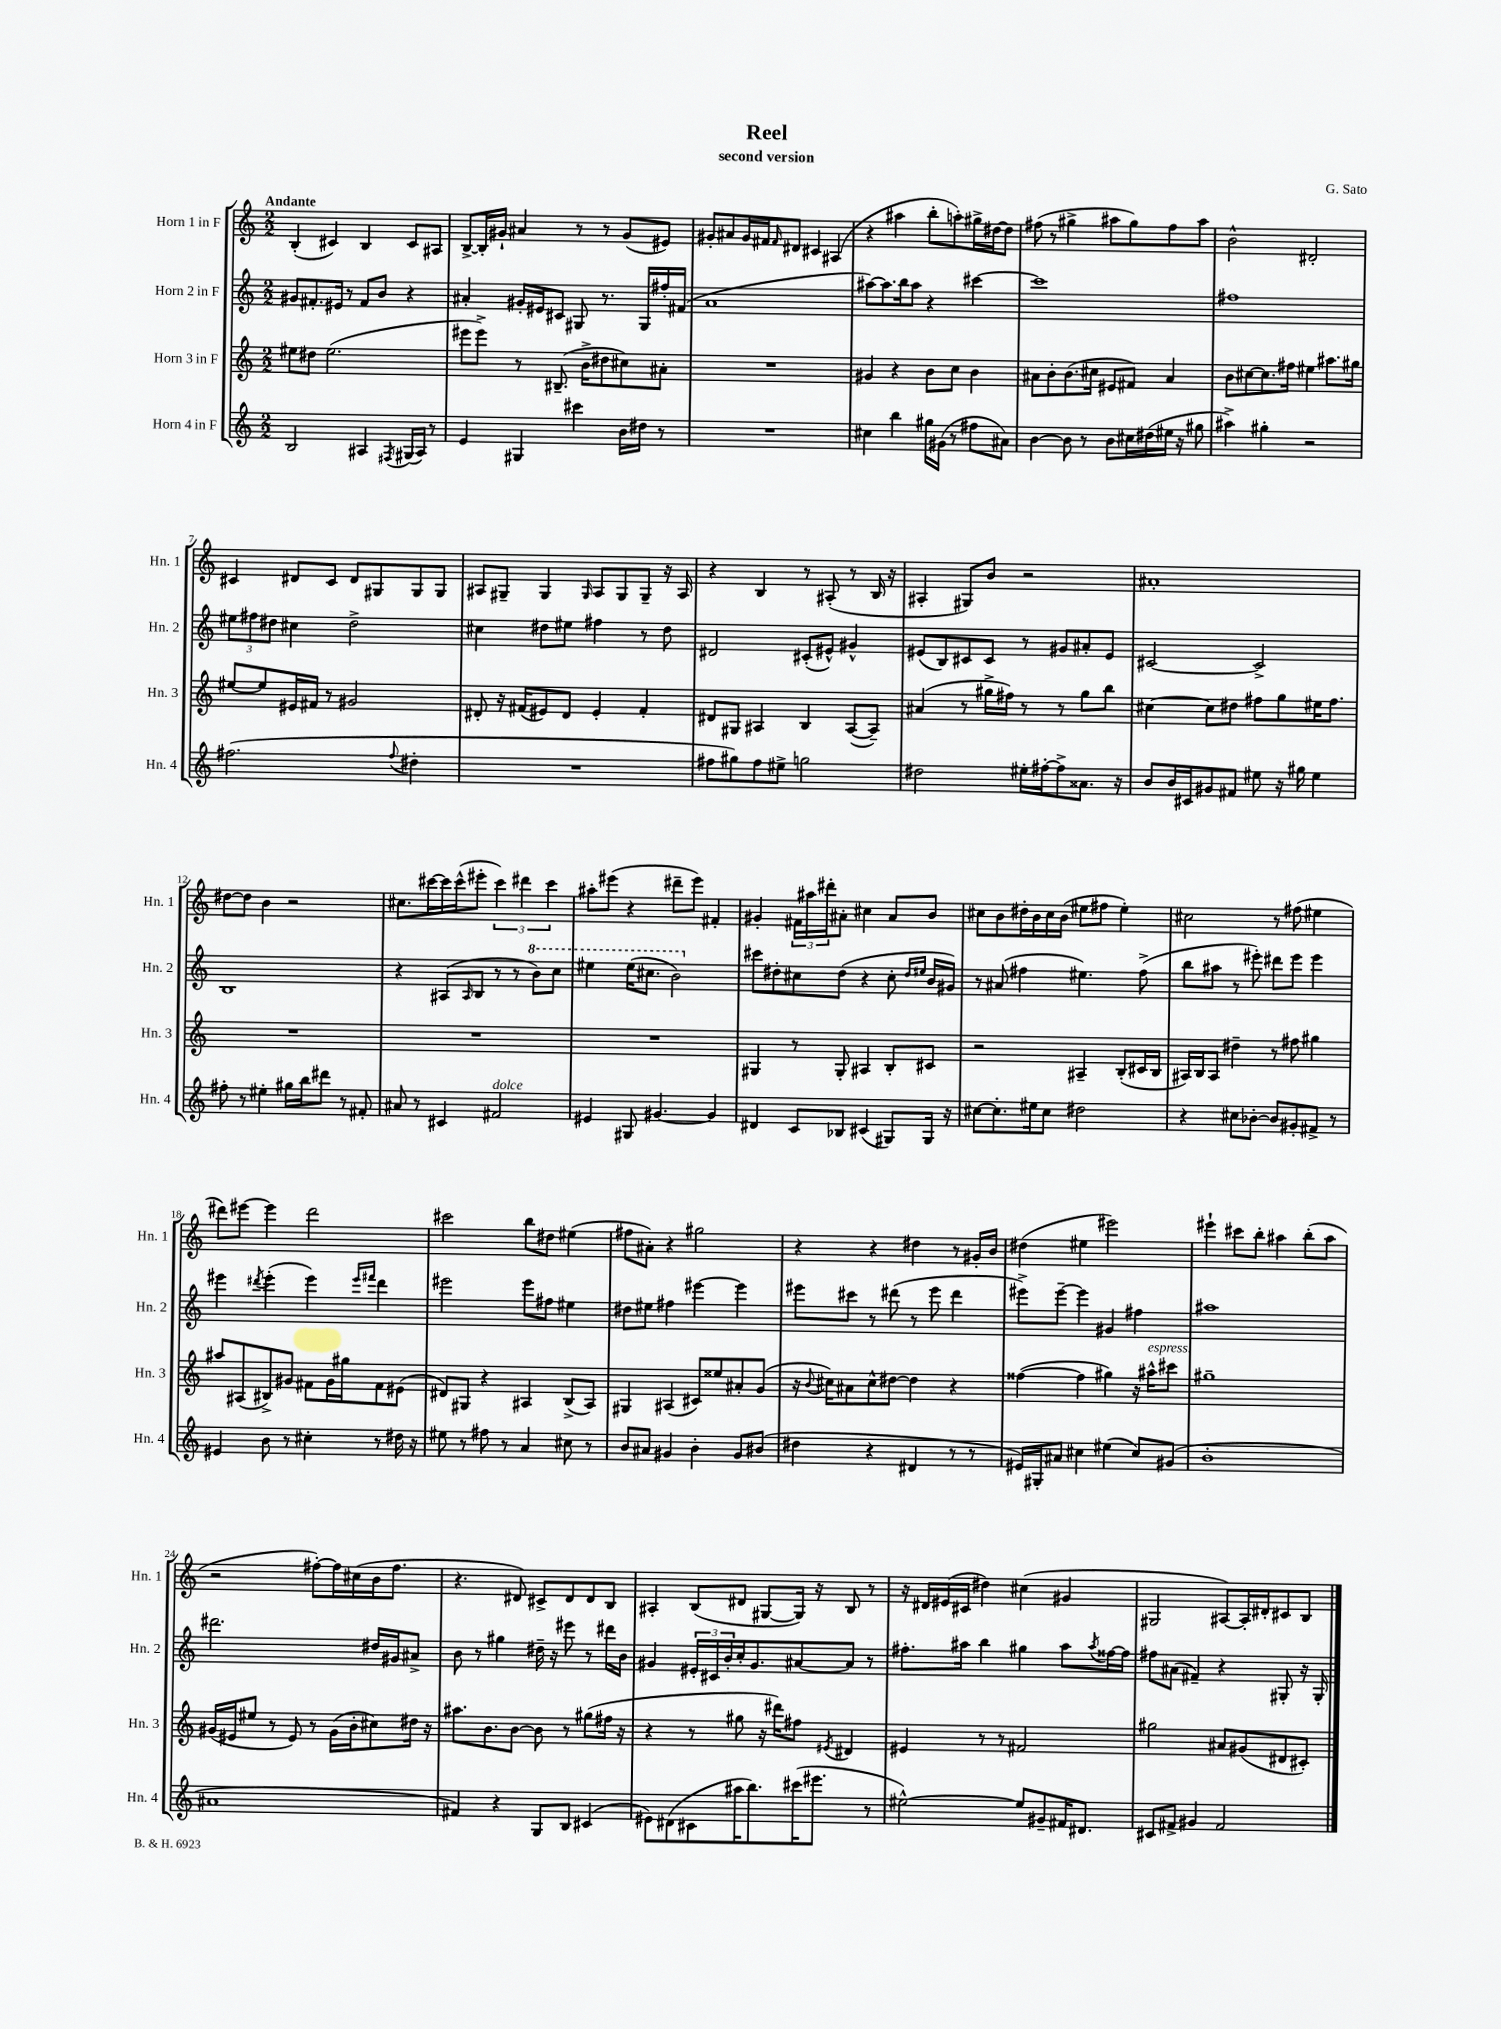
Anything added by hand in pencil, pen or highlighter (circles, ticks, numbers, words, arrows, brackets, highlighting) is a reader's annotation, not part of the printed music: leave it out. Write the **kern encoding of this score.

**kern	**kern	**kern	**kern
*staff4	*staff3	*staff2	*staff1
*clefG2	*clefG2	*clefG2	*clefG2
*k[]	*k[]	*k[]	*k[]
*M2/2	*M2/2	*M2/2	*M2/2
2B	8ee#	8g#	(4B'
.	8dd#	8.f#'	.
.	(2.ee#	.	4c#)
.	.	16e#	.
.	.	8r	.
4A#	.	8f#	4B
.	.	8b	.
8qF#	.	.	.
(16G#	.	4r	8c#
16A#)	.	.	.
8r	.	.	8A#
=	=	=	=
4e	8eee#	4a#'	[8B^
.	8eee#^)	.	16B']
.	.	.	16g#`
4G#	8r	16g#'	4a#
.	.	16e#	.
.	(8.B#~	8c#	.
4ccc#	.	8G#	8r
.	16b^	.	.
.	8dd#	8.r	8r
16b	8cc#)	.	(8g#
16dd#	.	16G#	.
8r	8a#'	16ff#'	8e#)
.	.	(16f#	.
=	=	=	=
1r	1r	1a	8g#'
.	.	.	8a#
.	.	.	16g#
.	.	.	16f#
.	.	.	16qqf#
.	.	.	8d#
.	.	.	4c#
.	.	.	(4A#
=	=	=	=
4cc#	4g#	[8aa#)	4r
.	.	8.aa#]	.
4bb	4r	.	4aa#
.	.	16bb	.
.	.	8aa#	.
16gg#	8b	4r	8bb'
(16g#	.	.	.
8r	8cc	.	8aa')
8ff#	4b	[4ccc#	16gg#^
.	.	.	[16dd#
8a#)	.	.	8dd#]
=	=	=	=
[4b	8a#	1ccc#]	(8ff#
.	8b'	.	8r
8b]	(8.b	.	4gg#^
8r	.	.	.
.	16cc#	.	.
8b	8e#	.	8aa#
16cc#	8f#)	.	8gg#)
(16dd#	.	.	.
16ee#	4a#	.	8ff#
16r	.	.	.
8gg#	.	.	8aa#
=	=	=	=
4aa#^)	8b	1ff#	2b^^
.	[8cc#	.	.
4gg#'	8.cc#]	.	.
.	16ff#	.	.
2r	4ee#	.	2d#'
.	8.aa#	.	.
.	16gg#	.	.
=	=	=	=
(2.ff#	[8ee#	12ee#	4c#
.	.	12ff#	.
.	8ee#]	.	.
.	.	12dd#	.
.	16e#	4cc#	8d#
.	16f#	.	.
.	8r	.	8c#
.	2g#	2dd#^	8d#
.	.	.	8G#
8qqff#	.	.	.
4dd#'	.	.	8G#
.	.	.	8G#
=	=	=	=
1r	8d#'	4cc#	8A#
.	16r	.	8G#~
.	(16f#	.	.
.	8e#)	8dd#	4G#
.	8d#	8ee#	.
.	.	.	16qqG#
.	4e#'	4ff#	8A#
.	.	.	8G#
.	4f#'	8r	8G#~
.	.	8dd#	16r
.	.	.	16A#
=	=	=	=
8ff#	8d#	2d#	4r
8gg#)	8G#	.	.
8ff#	4A#	.	4B
8ee#^	.	.	.
2gg	4B	(8c#'	8r
.	.	8e#^^)	(8A#'
.	([8A#	4g#^^	8r
.	8A#~])	.	16B
.	.	.	16r
=	=	=	=
2dd#	(4a#	(8e#	4A#'
.	.	8B)	.
.	8r	8c#	8G#)
.	16gg#^	8c#	8b
.	16ff#)	.	.
16ee#'	8r	8r	2r
[16ff#'	.	.	.
8ff#^]	8r	8g#	.
8.a##	8gg#	8a#'	.
.	8bb	8e#	.
16r	.	.	.
=	=	=	=
8b	[4cc#	[2c#	1a#'
16b	.	.	.
16c#	.	.	.
8g#	8cc#]	.	.
8f#	8dd#	.	.
8ee#	8ff#	2c#^]	.
16r	8gg	.	.
16gg#	.	.	.
4ee#	16ee#	.	.
.	8.ff#	.	.
=	=	=	=
8ff#'	1r	1B	[8dd#
8r	.	.	8dd#]
4ee#'	.	.	4b
16gg#	.	.	2r
16bb	.	.	.
8ddd#	.	.	.
8r	.	.	.
8f#'	.	.	.
=	=	=	=
8a#	1r	4r	8.cc#
8r	.	.	.
.	.	.	[16ccc#
4c#	.	(8A#	16ccc#]
.	.	.	(16ccc#^^
.	.	16qqA#	.
.	.	8B	8eee#'
2f#	.	8r	6ccc#)
.	.	8r	.
.	.	.	6ddd#
.	.	8bb)	.
.	.	.	6ccc#
.	.	8ccc	.
=	=	=	=
4e#	1r	4eee#	8aa#'
.	.	.	(8eee#
8G#	.	(16eee#	4r
.	.	8.ccc#	.
[4.g#	.	.	.
.	.	2bb)	8ddd#~
.	.	.	8eee#)
4g#]	.	.	4f#'
=	=	=	=
4d#	4G#	8ccc#	4g#'
.	.	8dd#'	.
8c	8r	8cc#	24f#
.	.	.	24aa#
.	.	.	24ddd#'
8B-	8G#'	(8dd#	8a#'
(4c#	4A#	4r	4cc#
8G#)	8B'	8cc#'	8a#
.	.	16qqdd#	.
.	.	16qqee#	.
16G#	8c#	16b	8b
16r	.	16g#)	.
=	=	=	=
[8cc#	2r	8r	8cc#
8.cc#']	.	(8a#	8b
.	.	4ff#	16dd#'
16ee#	.	.	16b
8cc#	.	.	16cc#
.	.	.	(16b
2dd#	4A#~	4.ee#)	8ee#
.	.	.	8ff#
.	(8B'	.	4ee#')
.	16c#	(8ff#^	.
.	16B	.	.
=	=	=	=
4r	16A#)	8bb	2cc#
.	16B	.	.
.	8A#	8aa#	.
8cc#	4dd#~	8r	.
[8b-'	.	8eee#')	.
8b-]	8r	8ddd#	8r
8g#'	8ff#	8eee#	(8ff#
8f#^	4gg#	4eee#	4ee#
8r	.	.	.
=	=	=	=
4e#	8aa#	4eee#	8ddd#)
.	(8A#	.	[8eee#
.	.	8qddd#	.
8b	8B#^)	(4eee#'	4eee#]
8r	8g#	.	.
4cc#'	8f#	4eee#)	2ddd#
.	16g#	.	.
.	16gg#	.	.
.	.	16qqeee#	.
.	.	16qqfff#	.
8r	8f#	4ddd#	.
16dd#	(8e#	.	.
16r	.	.	.
=	=	=	=
8ee#	8d#)	2eee#	2ccc#
8r	8G#	.	.
8ff#	4r	.	.
8r	.	.	.
4a	4A#	8eee#	8bb
.	.	8ff#	8dd#
8cc#	(8B^	4ee#	(4ee#
8r	8A#)	.	.
=	=	=	=
8b	4G#	8dd#	8ff#
8a#	.	8ee#	8a#')
4g#	(4A#	4ff#	4r
4b'	8c#)	[4eee#	2gg#
.	8ee##	.	.
8g#	8a#'	4eee#]	.
(8b#	(8g	.	.
=	=	=	=
4dd#	16r	8eee#	4r
.	8qqb	.	.
.	16cc#)	.	.
.	8a#	8ccc#	.
4r	8cc#^^	8r	4r
.	[8dd#	(8ddd#	.
4d#	4dd#]	8r	4dd#
.	.	8eee#	.
8r	4r	4ddd#	8r
8r	.	.	16g#'
.	.	.	16b
=	=	=	=
16e#)	([4ff##	8eee#^)	(4dd#
16G#'	.	.	.
8a#	.	[8eee#~	.
4cc#	4ff##]	4eee#]	4ee#
(4ee#	4gg#)	4g#	2eee#)
8cc#)	16r	4ff#	.
.	16aa#^^	.	.
(8g#	8ccc#	.	.
=	=	=	=
1b'	1gg#~	1aa#	4eee#`
.	.	.	8ccc#
.	.	.	8bb'
.	.	.	4aa#
.	.	.	(8bb'
.	.	.	8aa#
=	=	=	=
1a#	(16g#	2.ddd#	2r
.	16e#	.	.
.	8ee#	.	.
.	8r	.	.
.	8e#)	.	.
.	8r	.	[8ff#')
.	(16g#	.	16ff#]
.	16b'	.	(16cc#
.	8cc#)	16dd#	16b
.	.	16g#	8.ff#
.	16dd#	8a#^	.
.	16r	.	.
=	=	=	=
4f#)	8.aa#	8b	4.r
.	.	8r	.
.	8.b	.	.
4r	.	4gg#	.
.	[8b	.	8d#)
8G	8b]	16dd#~	8c#^
.	.	16r	.
8B	8r	8eee#	8d#
(4c#	(8gg#	8r	8d#
.	16ff#	16ddd#	8B
.	16r	16b	.
=	=	=	=
8e#)	4r	4g#	4A#'
(8d#	.	.	.
8c#	8r	24e#'	(8B
.	.	24c#	.
.	.	24b'	.
16aa#	8gg#	16cc'	8d#
8.bb)	.	8.g#	.
.	16r	.	[8G#
.	16ddd#)	.	.
(16ccc#	8ff#	[8a#	16G#])
8.eee#	.	.	16r
.	8qe#	.	.
.	4d#	8a#]	8B
8r	.	8r	8r
=	=	=	=
[2ee#^^)	4e#	8.ff#'	16r
.	.	.	16d#
.	.	.	(16e#
.	.	16aa#	16c#
.	8r	4bb	4dd#)
.	8r	.	.
8ee#]	2f#	4gg#	(4cc#
8g#~	.	.	.
16f#	.	8aa#	4g#
8.d#	.	.	.
.	.	8qaa#	.
.	.	[16ff##	.
.	.	16ff##]	.
=	=	=	=
8c#	2gg#	8ff#	2G#
8f#^	.	(8a#	.
4g#	.	4f#~)	.
2f#	8a#	4r	[8A#)
.	(8g#	.	16A#']
.	.	.	16d#'
.	8d#	8G#'	8c#
.	8c#')	16r	8B
.	.	16G#'	.
==	==	==	==
*-	*-	*-	*-
